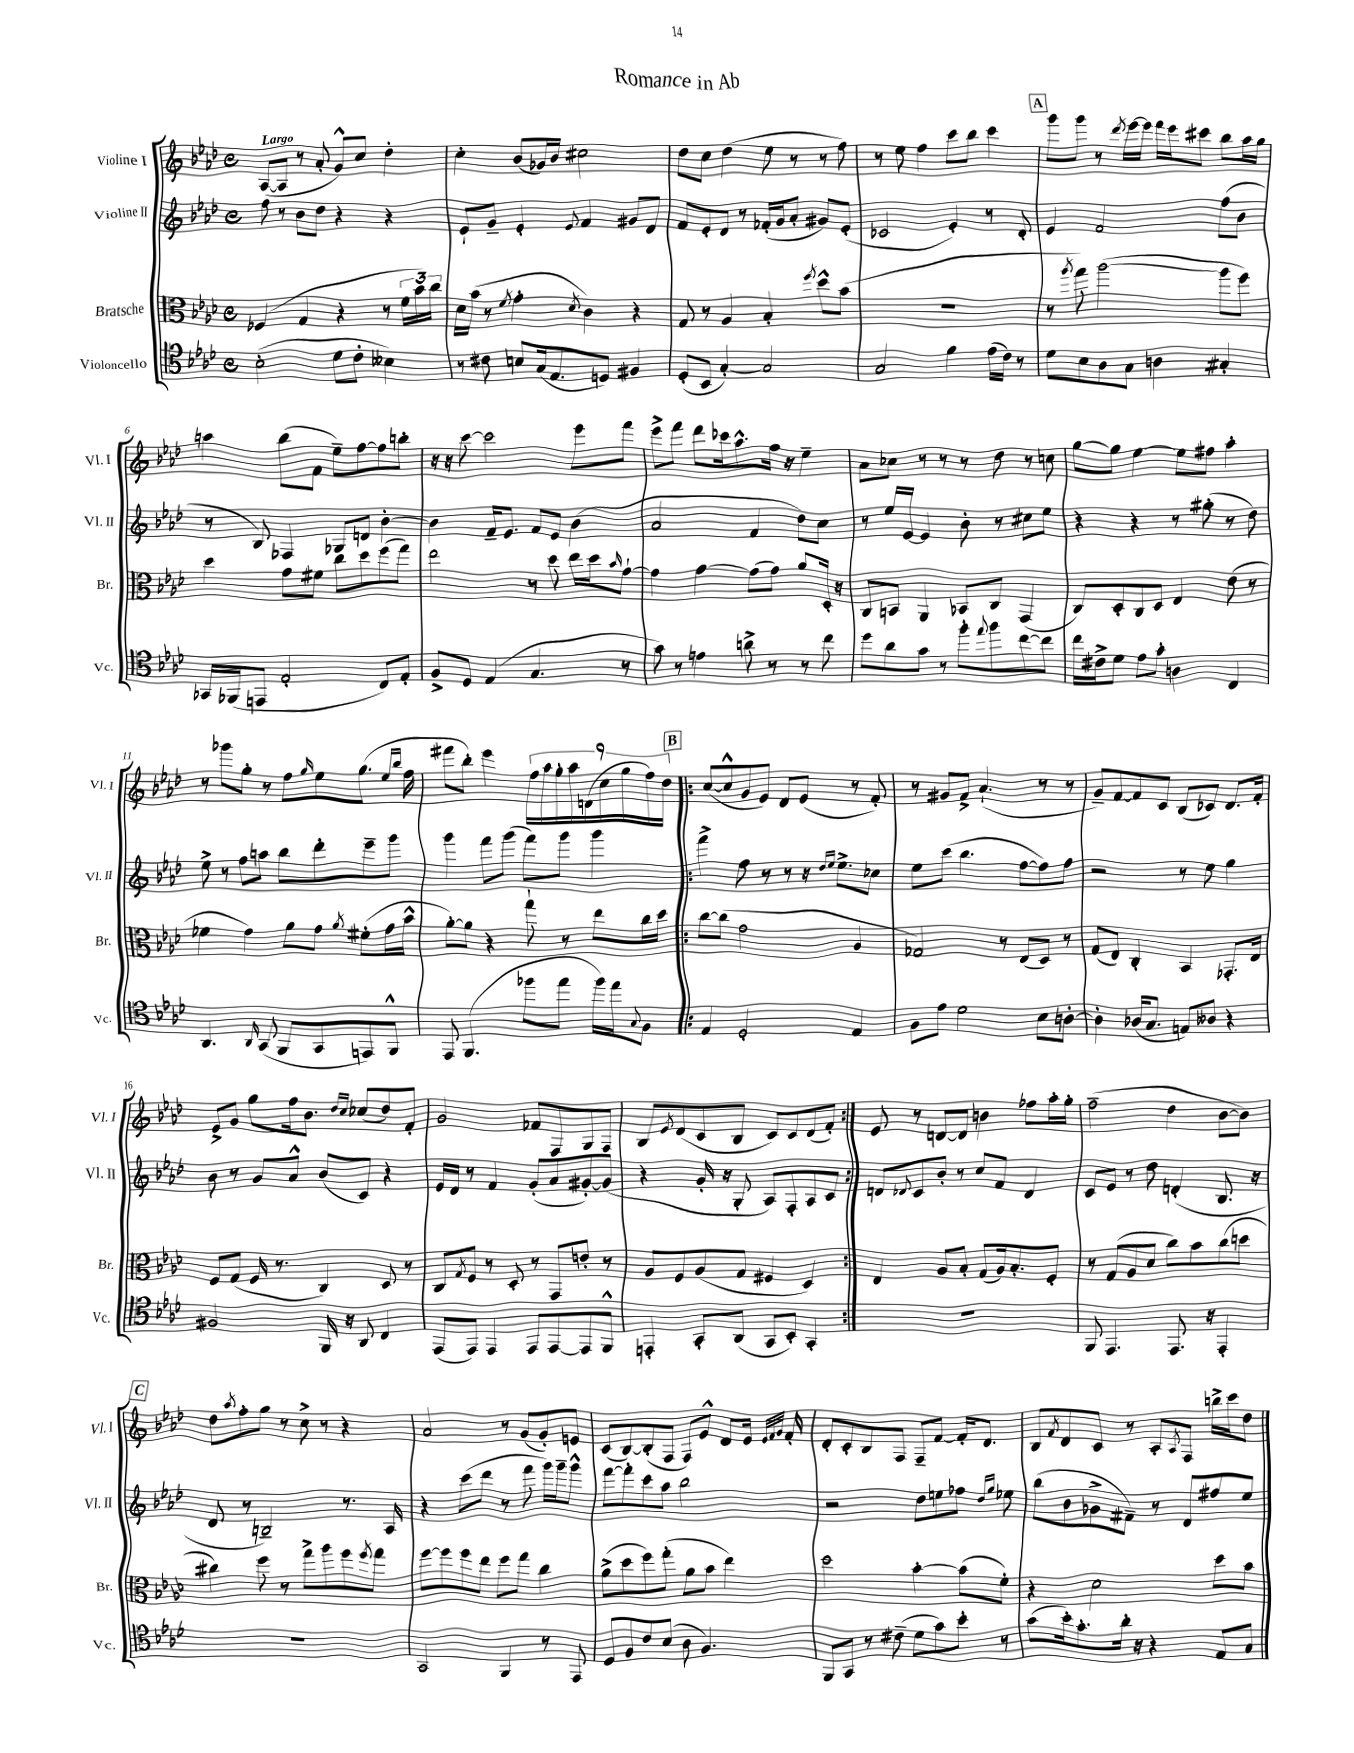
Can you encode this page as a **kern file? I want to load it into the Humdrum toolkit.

**kern	**kern	**kern	**kern
*part4	*part3	*part2	*part1
*staff4	*staff3	*staff2	*staff1
*I"Violoncello	*I"Bratsche	*I"Violine II	*I"Violine I
*I'Vc.	*I'Br.	*I'Vl. II	*I'Vl. I
*clefC4	*clefC3	*clefG2	*clefG2
*k[b-e-a-d-]	*k[b-e-a-d-]	*k[b-e-a-d-]	*k[b-e-a-d-]
*M4/4	*M4/4	*M4/4	*M4/4
*met(c)	*met(c)	*met(c)	*met(c)
=1	=1	=1	=1
!	!	!	!LO:TX:a:B:t=Largo
(2B-'\	(4F-X/	8ff\	([8A-/L
.	.	8r	8A-/J]
.	4G/	8b-\L	8r
.	.	8dd-\J	8a-'/
8d-\L	4r	4r	8g^^/L)
8c'\J	.	.	8cc/J
4B--X\)	8r	4r	4dd-'\
.	24f\LL	.	.
.	24b-\)	.	.
.	24cc\JJ	.	.
=2	=2	=2	=2
8r	16d-\LL	8e-`/L	4cc'\
.	(16b-\JJ	.	.
8c#X\	8r	8g~/J	.
.	8qf/	.	.
8Bn/L	4g'\	4e-'/	(8b-/L
(16G/k	.	.	16g-X/L)
8.E-/	.	.	16b-/JJ
.	8qd-/	8qqe-/	.
.	4c\)	4f/	2cc#X\
8Dn/J)	.	.	.
4F#X/	4r	8g#X/L	.
.	.	8d-/J	.
=3	=3	=3	=3
(8D-'/L	8G/	8f/L	8dd-\L
8BB-/J	8r	8e-'/	8cc\J
[4G'/)	4A-/	8d-/J	(4dd-\
.	.	8r	.
2G/]	4B-'/	(16f-X'/LL	8ee-\
.	.	16g/J	.
.	.	8a-'/J	8r
.	8qff/	.	.
.	8dd-^^\L	8g#X/L)	8r
.	(8b-\J	(8e-'/J	8ff\)
=4	=4	=4	=4
2G/	1r	2c-X/	8r
.	.	.	8ee-\
.	.	.	4ff\
4f\	.	4e-'/)	8ccc\L
.	.	.	8bb-\J
(16e-\LL	.	8r	4ccc\
16c\JJ)	.	.	.
8r	.	8d-'/	.
!!LO:REH:place=s1:t=A
=5	=5	=5	=5
8d-\L	8r	4e-/	8ggg\L
.	8qaa-/	.	.
8B-\	8gg\)	.	8ggg\J
8A-\	([2aa-\	2f/	8r
.	.	.	8qddd-/
8G\J	.	.	[16eee-\LL
.	.	.	16eee-\JJ]
4An\	.	.	16fff\LL
.	.	.	16eee-\J
.	.	.	8ccc#X\J
4G#X'/	8aa-\L]	(8ff\L	8bb-\L
.	8ff\J)	8b-\J	16aa-\L
.	.	.	16gg\JJ
!!LO:LB:g=z
=6	=6	=6	=6
16GG-X/LL	4dd-\	8r	4aan\
(16FF-X/J	.	.	.
8EEn/J	.	8B-/)	.
2E-'/	8g\L	4F-X/	(8bb-\L
.	8f#X\J	.	8f\J
.	8cc\L	8G-X/L	8ee-~\L)
.	8dd-\	8dn/J	[8ff\
8C/L)	(8ff\	[4b-'\	8ff\]
8E-'/J	8gg\J)	.	8bbn'\J
=7	=7	=7	=7
8F^/L	2ee-\	4b-\]	16r
.	.	.	16r
8D-/J	.	.	[8ccc\
(4E-/	.	16f~/KL	2ccc\]
.	.	8.e-/J	.
4.G/	8r	8f/L	.
.	8dd-\	8e-/J	.
.	16ee-\LL	(4b-\	8eee-\L
.	16dd-\J	.	.
.	16qqb-/	.	.
8r	[8g`\J	.	8fff\J
=8	=8	=8	=8
8g\)	4g\]	2a-/	8eee-^\L
8r	.	.	8fff\J
4en\	[4g\	.	8ddd-\L
.	.	.	16ccc-X\k
.	.	.	8.aa-^^\
8an^\	(8g\L]	4f/	.
8r	8g\J)	.	16ff\Jk
.	.	.	16r
8r	8a-/L	8dd-\L)	4ee-~\
8cc\	16D-'/Jk	8cc\J	.
.	16r	.	.
=9	=9	=9	=9
8dd-\L	8C/L	8r	8a-\L
8a-\	8BBn/J	16ee-/LL	8cc-X\J
.	.	[16e-/JJ	.
8g\J	4AA-/	4e-/]	8r
8r	.	.	8r
8ff'\L	8BB-X/L	8b-'\	8r
8qqee-/	.	.	.
8ff\	8C/J	8r	8dd-\
[8cc\	(4GG/	8cc#X\L	8r
8cc\J]	.	8ee-\J	8ccn\
=10	=10	=10	=10
16cc\LL	8C/L)	4r	[8gg\L
16c#X^\J	.	.	.
8d-\J	8D-'/	.	8gg\J]
8e-\L	8C/	4r	[4ee-\
8g'\J	8D-/J	.	.
4An\	4E-/	8r	8ee-\L]
.	.	(8gg#X'\	8ff#X\J
4C/	(8e-\	8r	4aa-'\
.	8r	8dd-\)	.
!!LO:LB:g=z
=11	=11	=11	=11
4.AA-/	4f-X\	8ee-^\	8r
.	.	8r	8ggg-X\L
.	4g\)	8ff\L	8gg'\J
16qqAA-/	.	.	.
(8GG/	.	8aan\J	8r
8FF/L	8a-\L	8bb-\L	8ff\L
.	.	.	16qqgg/
8GG/	8g\J	8ddd-'\	8ee-\
.	8qa-/	.	.
8EEn/)	(8f#X'\L	8eee-~\	(8.gg\J
8FF^^/J	16g\L	8ggg\J	.
.	.	.	16qqee-/LL
.	.	.	16qqbb-/JJ
.	16b-^^\JJ	.	16ff\
=12	=12	=12	=12
8EE-/	[8a-'\L)	4ggg\	8fff#X\L
(4.FF/	8a-\J]	.	8bb-'\J)
.	4r	8fff\L	4eee-\
.	.	(8ggg\J	.
8ff-X\L	8gg`\	8fff\L)	18ff\LL
.	.	.	18aa-\
.	.	.	18gg'\
8ee-\J	8r	8ggg\J	.
.	.	.	18aa-\
.	.	.	(18dn\
16ff-\LL)	8ee-\L	4ggg\	.
.	.	.	18cc\
16ee-\J	.	.	.
.	.	.	18gg\
8qqG/	.	.	.
8F\J	16cc\L	.	.
.	.	.	18ff\)
.	16dd-\JJ	.	.
.	.	.	18dd-\JJ
!!LO:REH:place=s1:t=B
=13!|:	=13!|:	=13!|:	=13!|:
4E-/	[8cc\L	4fff^\	([8cc/L
.	(8cc\J]	.	8cc^^/]
2D-'/	2g\	8ff\	8g/
.	.	8r	8e-/J)
.	.	8r	8d-/L
.	.	16r	(8e-/J
.	.	16qqdd-/LL	.
.	.	16qqee-/JJ	.
.	.	8.ee-^\L	.
4E-/	4A-/	.	8r
.	.	8cc-X\J	8f'/)
=14	=14	=14	=14
8F\L	2G-X/)	8ee-\L	8r
8e-\J	.	(8ccc\J	8g#X/L
2d-\	.	4.bb-\	8f^/J
.	.	.	(4.a-`/
.	8r	.	.
.	(8E-/L	[8ff\L	.
8B-\L	8D-/J)	8ff\])	8r
[8An'\J	8r	8ff\J	8r
=15	=15	=15	=15
4A'\]	(8G/L	2r	8g~/L)
.	8E-/J)	.	[8f/
(16A-X/KL	4C'/	.	8f/]
8.G/J	.	.	.
.	.	.	8c/J
8En/L)	4BB-/	8r	(8B-/L
8A--X/J	.	8ee-\	8c-X/J)
4r	8.GG-X'/L	4gg\	8.d-/L
.	16E-/Jk	.	16f'/Jk
!!LO:LB:g=z
=16	=16	=16	=16
2F#X/	8F/L	8b-\	8e-^/L
.	(8G/J	8r	8g/J
.	16F/	8g/L	8gg\L
.	8.r	.	.
.	.	8a-^^/J	16ff\k
.	.	.	8.b-\J
16FF/	4C/)	(8b-/L	.
16r	.	.	.
.	.	.	16qqdd-/LL
.	.	.	16qqcc/JJ
8AA-/	.	8c/J)	(8cc-X/L
4C/	8D-/	4r	8dd-/)
.	8r	.	8f'/J
=17	=17	=17	=17
(8EE-/L	8C/L	16e-/LL	2g/
.	.	16d-/JJ	.
.	8qG/	.	.
8EE-/J)	8F/J	8r	.
4EE-/	8r	4f/	.
.	8D-'/	.	.
8EE-/L	8r	(8g'/L	8f-X/L
[8EE-/	8GG/L	8a-/	8F/
8EE-/]	8en'/J	[8g#X'/)	8G/
8FF^^/J	8r	(8g#/J]	8F/J
=18	=18	=18	=18
4EEn'/	8A-/L	4r	8B-/L
.	.	.	8qe-/
.	8F/	.	(8d-/
8GG'/L	(8A-/	16g'/	8c/
.	.	16r	.
(8AA-/J	8G/J	8G'/	8B-/J
8GG/L	4F#X/	8A-/L)	8c/L)
8BB-'/J)	.	8F'/	8c/
4GG'/	4D-/)	8A-/	(8d-/
.	.	8c/J	8f'/J)
=19:|!	=19:|!	=19:|!	=19:|!
1r	4E-/	8dn/L	8e-/
.	.	8qqd-X/	.
.	.	8c/	8r
.	8A-/L	8b-'/J	[8dn/L
.	8B-'/J	8r	8d/J]
.	(8G/L	8cc/L	4bn\
.	16A-/k)	8f/J	.
.	8.B-'/	.	.
.	.	4d-/	8ff-X\L
.	8F'/J	.	16aa-'\L
.	.	.	16gg'\JJ
=20	=20	=20	=20
8FF/	8r	8c/L	(2ff~\
4.EE-/	(8G/L	8e-/J	.
.	8A-/	8r	.
.	8d-/J	8dd-\	.
8.EE-/	8cc\L)	(4dn'/	4dd-\
.	8b-\	.	.
16r	.	.	.
4EE-'/	(8cc\	8.B-/	[8b-\L
.	8ddn\J	.	8b-\J])
.	.	16r	.
!!LO:LB:g=z
!!LO:REH:place=s1:t=C
=21	=21	=21	=21
1r	4cc#X\)	8d-/	8dd-\L
.	.	.	8qaa-/
.	.	8r	8ff'\
.	8ff\	2Bn~/)	8gg\J
.	8r	.	8r
.	8gg^\L	.	8cc^\
.	8aa-\	.	8r
.	8ff\	8.r	4r
.	8qff/	.	.
.	8gg\J	.	.
.	.	16A-/	.
=22	=22	=22	=22
2GG/	[8ff\L	4r	2a-/
.	8ff\]	.	.
.	8ff\	(8ccc\L	.
.	8ee-\J	8ddd-\J	.
4FF/	8ff\L	8r	8r
.	8gg\J	8fff\	(8g/L
8r	4cc\	16ggg\LL)	8g'/)
.	.	16ggg~\J	.
8EE-/	.	8ggg^^\J	8en/J
=23	=23	=23	=23
8D-/L	(8a-^\L	[8fff\L	(8c/L
8F/	8dd-\	8fff'\]	[8B-/)
8c/	8ff\)	8ccc\	(8B-'/]
(8B-/J	(8gg'\J	8aa-\J	8F/J
8A-\	8a-\L	2bb-\	8F/L)
4.F/)	8b-\J	.	8e-^^/J
.	4ee-\)	.	8d-/L
.	.	.	16e-/Jk
.	.	.	32qqe-/LLL
.	.	.	32qqf/
.	.	.	32qqg/JJJ
.	.	.	16f'/
=24	=24	=24	=24
8FF/L	2dd-\	2r	8d-'/L
8GG/J	.	.	8c'/
8r	.	.	8B-/
(8c#X~\	.	.	8F/J
8d-\L	[4b-'\	8dd-\L	8F~/L
8g\)	.	8een\	[8f/J
8b-'\J	(8b-\L]	8ff-X\J	16f'/KL]
.	.	.	8.d-/J
.	.	16qqdd-/LL	.
.	.	16qqgg/JJ	.
8r	8f'\J)	8ee-X\	.
=25	=25	=25	=25
(8g\L	4r	(8bb-\L	8B-/L
.	.	.	8qf/
16b-'\k)	.	8b-\	8d-/
8.g'\	.	.	.
.	2d-\	8g-X^\	8c/J
16a-'\Jk	.	8f#X~\J)	8r
16r	.	.	.
4r	.	8r	8A-'/L
.	.	.	8qA-/
.	.	8d-/L	8F/J
8E-/L	8dd-\L	8ff#X/	16bbn^\LL
.	.	.	16ccc\J
8G/J	8b-\J	8ee-/J	8dd-\J
==	==	==	==
*-	*-	*-	*-
